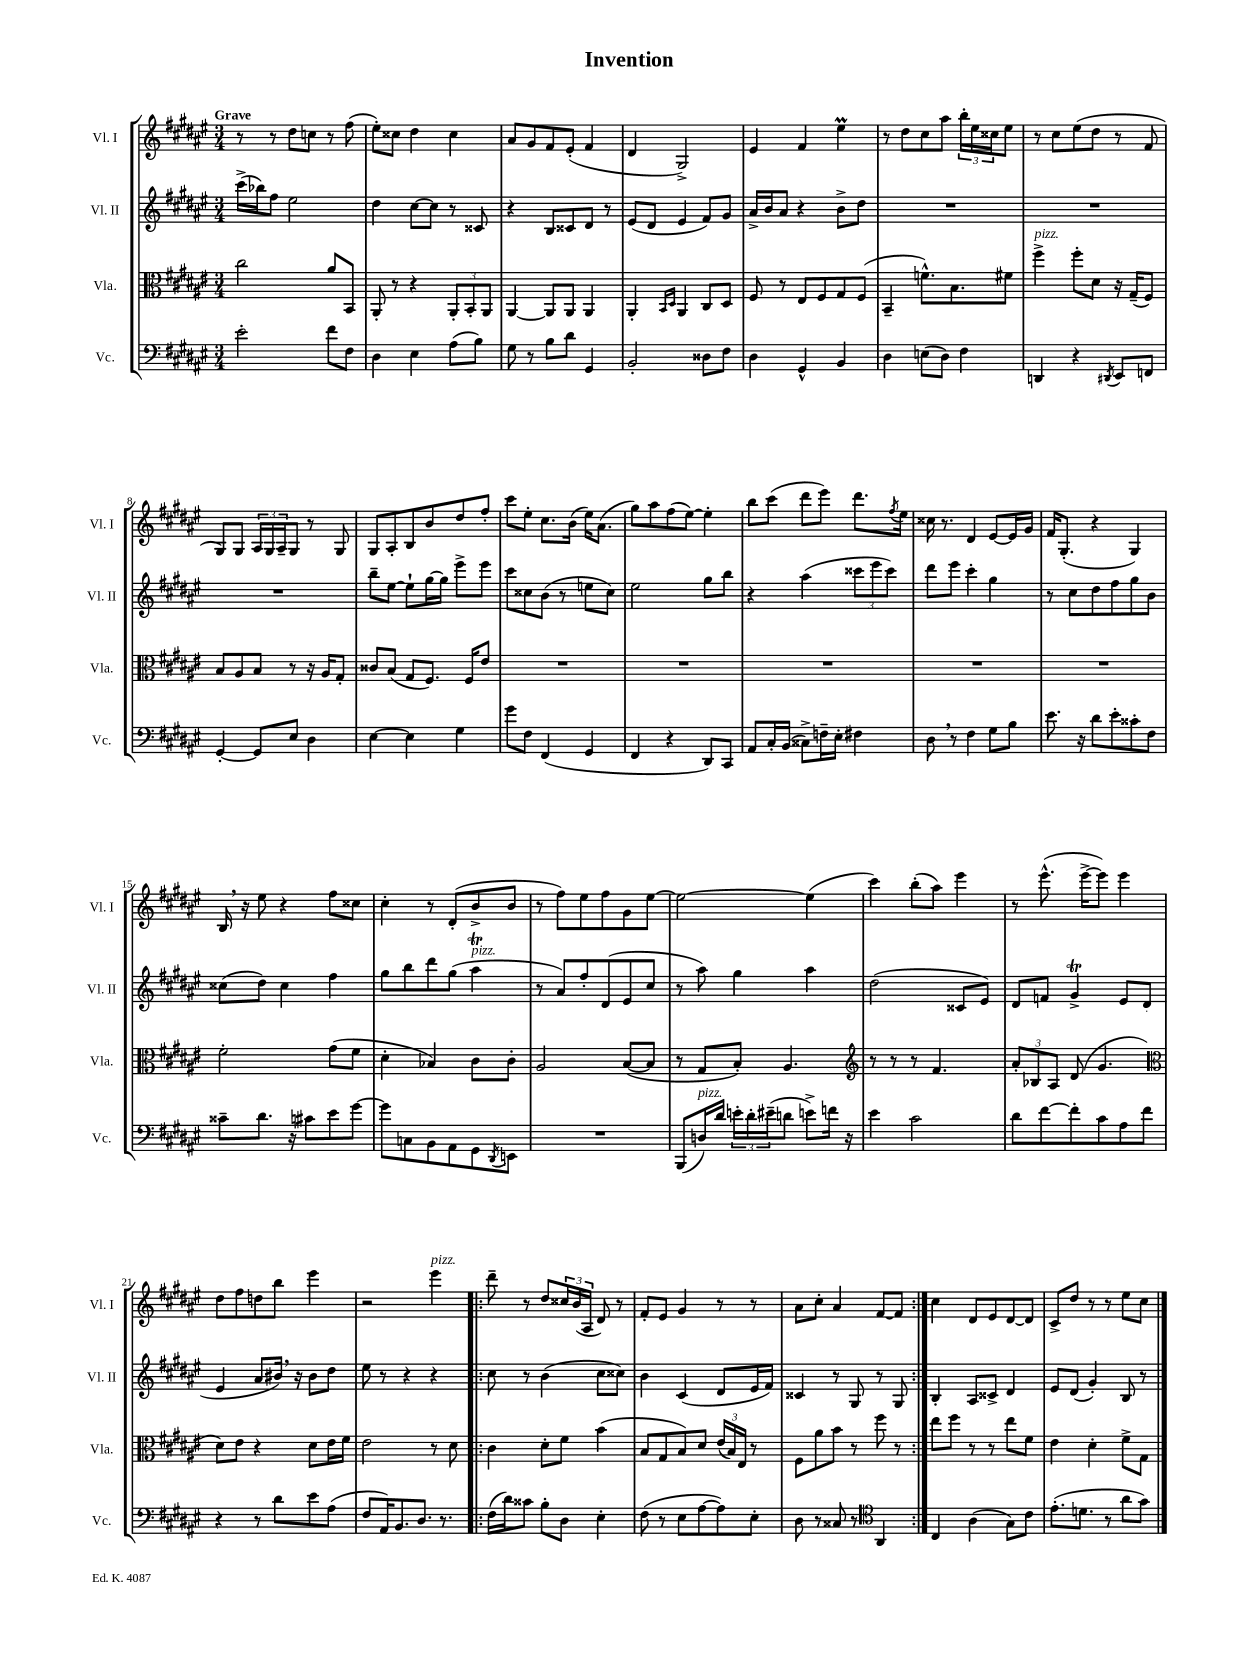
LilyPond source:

\header { title = "Invention" }
<<
\new StaffGroup <<
\new Staff = "s0" \with { instrumentName = "Vl. I" shortInstrumentName = "Vl. I" } {
    \clef treble \key fis \major \numericTimeSignature \time 3/4 \tempo "Grave"
    r8 r8 dis''8 c''8 r8 fis''8( |
    eis''8-.) cisis''8 dis''4 cisis''4 |
    ais'8 gis'8 fis'8 eis'8-.( fis'4 |
    dis'4 gis2->) |
    eis'4 fis'4 eis''4\prall |
    r8 dis''8 cis''8 ais''8 \tuplet 3/2 { b''16-. eis''16 cisis''16 } eis''8 |
    r8 cis''8 eis''8( dis''8 r8 fis'8 |
    gis8) gis8 \tuplet 3/2 { ais16 gis16 ais16-- } gis8 r8 gis8 |
    gis8 ais8-. b8 b'8 dis''8 fis''8-. |
    cis'''8 eis''8-. cis''8. b'16( eis''16) ais'8.( |
    gis''8) ais''8 fis''8( eis''8~) eis''4-. |
    b''8 cis'''8( dis'''8 eis'''8) dis'''8. \acciaccatura { fis''8 } eis''16 |
    cisis''16 r8. dis'4 eis'8~ eis'16 gis'16 |
    fis'16 gis8.-.( r4 gis4) |
    b16 \breathe r16 eis''8 r4 fis''8 cisis''8 |
    cis''4-. r8 dis'8-.( b'8-> b'8 |
    r8 fis''8) eis''8 fis''8 gis'8 eis''8~ |
    eis''2~ eis''4( |
    cis'''4) b''8-.( ais''8) eis'''4 |
    r8 eis'''8.-^( eis'''16~-> eis'''8) eis'''4 |
    dis''8 fis''8 d''8 b''8 eis'''4 |
    r2 eis'''4^\markup { \italic "pizz." } |
    \repeat volta 2 { dis'''8-- r8 dis''8 \tuplet 3/2 { cisis''16 b'16( ais16 } dis'8) r8 |
    fis'8-. eis'8 gis'4 r8 r8 |
    ais'8 cis''8-. ais'4 fis'8~ fis'8 | }
    cis''4 dis'8 eis'8 dis'8~ dis'8 |
    cis'8-> dis''8 r8 r8 eis''8 cis''8 \bar "|." |
}
\new Staff = "s1" \with { instrumentName = "Vl. II" shortInstrumentName = "Vl. II" } {
    \clef treble \key fis \major \numericTimeSignature \time 3/4
    cis'''16->( bes''16) fis''8 eis''2 |
    dis''4 cis''8~ cis''8 r8 cisis'8 |
    r4 b8 cisis'8 dis'8 r8 |
    eis'8( dis'8 eis'4 fis'8) gis'8 |
    ais'16-> b'16 ais'8 r4 b'8-> dis''8 |
    R2. |
    R2. |
    R2. |
    b''8-- eis''8~ eis''8-! gis''16~ gis''16 eis'''8-> eis'''8 |
    cis'''8 cisis''8 b'8( r8 e''8 cisis''8) |
    eis''2 gis''8 b''8 |
    r4 ais''4( \tuplet 3/2 { cisis'''8 eis'''8 cisis'''8) } |
    dis'''8 eis'''8 cis'''4-. gis''4 |
    r8 cis''8 dis''8 fis''8 gis''8 b'8 |
    cisis''8( dis''8) cisis''4 fis''4 |
    gis''8 b''8 dis'''8 gis''8( ais''4\trill^\markup { \italic "pizz." } |
    r8 ais'8) fis''8-. dis'8( eis'8 cis''8 |
    r8 ais''8) gis''4 ais''4 |
    dis''2( cisis'8 eis'8) |
    dis'8 f'8 gis'4->\trill eis'8 dis'8( |
    eis'4 ais'8 bis'16) \breathe r16 bis'8 dis''8 |
    eis''8 r8 r4 r4 |
    \repeat volta 2 { cis''8 r8 b'4( cis''8 cisis''8) |
    b'4 cis'4( dis'8 eis'16 fis'16) |
    cisis'4 r8 gis8 r8 gis8 | }
    b4-. ais8 cisis'8-> dis'4 |
    eis'8 dis'8( gis'4-.) b8 r8 \bar "|." |
}
\new Staff = "s2" \with { instrumentName = "Vla." shortInstrumentName = "Vla." } {
    \clef alto \key fis \major \numericTimeSignature \time 3/4
    cis''2 ais'8 b,8 |
    ais,8-. r8 r4 \tuplet 3/2 { ais,8-. b,8-. ais,8 } |
    ais,4~ ais,8 ais,8 ais,4 |
    ais,4-. \grace { b,16 dis16 } ais,4 cis8 dis8 |
    fis8 r8 eis8 fis8 gis8 fis8( |
    b,4-- f'8.-^) b8. fis'8 |
    fis''4->^\markup { \italic "pizz." } fis''8-. dis'8 r16 gis16--( fis8) |
    b8 ais8 b8 r8 r16 ais16 gis8-. |
    cisis'8 b8( gis8 fis8.) fis16 eis'8 |
    R2. |
    R2. |
    R2. |
    R2. |
    R2. |
    fis'2-. gis'8( fis'8 |
    dis'4-. bes4) cis'8 cis'8-. |
    ais2 b8~( b8 |
    r8 gis8 b8-.) ais4. |
    \clef treble r8 r8 r8 fis'4. |
    \tuplet 3/2 { ais'8-. bes8 ais8 } dis'8( gis'4. |
    \clef alto dis'8) eis'8 r4 dis'8 eis'16 fis'16 |
    eis'2 r8 dis'8 |
    \repeat volta 2 { cis'4 dis'8-. fis'8 b'4( |
    b8 gis8 b8) dis'8 \tuplet 3/2 { eis'16( b16) eis16 } r8 |
    fis8 ais'8 b'8 r8 fis''8 r8 | }
    eis''8 fis''8 r8 r8 eis''8 fis'8 |
    eis'4 dis'4-. fis'8-> gis8 \bar "|." |
}
\new Staff = "s3" \with { instrumentName = "Vc." shortInstrumentName = "Vc." } {
    \clef bass \key fis \major \numericTimeSignature \time 3/4
    eis'2-. fis'8 fis8 |
    dis4 eis4 ais8( b8) |
    gis8 r8 b8 dis'8 gis,4 |
    b,2-. disis8 fis8 |
    dis4 gis,4-^ b,4 |
    dis4 e8( dis8) fis4 |
    d,4 r4 \acciaccatura { dis,8 } eis,8 f,8 |
    gis,4~-. gis,8 eis8 dis4 |
    eis4~ eis4 gis4 |
    gis'8 fis8 fis,4( gis,4 |
    fis,4 r4 dis,8) cis,8 |
    ais,8 cis16-. b,16( cisis8->) f16-- eis16-. fis4 |
    dis8 \breathe r8 fis4 gis8 b8 |
    eis'8. r16 dis'8 eis'8-. cisis'8-. fis8 |
    cisis'8-- dis'8. r16 cis'8 eis'8 gis'8~ |
    gis'8 c8 b,8 ais,8 gis,8 \acciaccatura { dis,8 } e,8 |
    R2. |
    b,,8( d16^\markup { \italic "pizz." }) dis'16 \tuplet 3/2 { e'16-. dis'16-. eis'16--( } d'8 e'8->) f'16 r16 |
    eis'4 cis'2 |
    dis'8 fis'8~ fis'8-. cis'8 ais8 fis'8 |
    r4 r8 dis'8 eis'8 ais8( |
    fis8 ais,16) b,8. dis8. r8. |
    \repeat volta 2 { fis16( dis'16) cisis'8 b8-. dis8 eis4-. |
    fis8( r8 eis8 ais8~ ais8) eis8-. |
    dis8 r8 cisis8 r8 \clef tenor ais,4 | }
    cis4 ais4( gis8) cis'8 |
    eis'8.-.( d'8. r8 ais'8 gis'8) \bar "|." |
}
>>
>>
